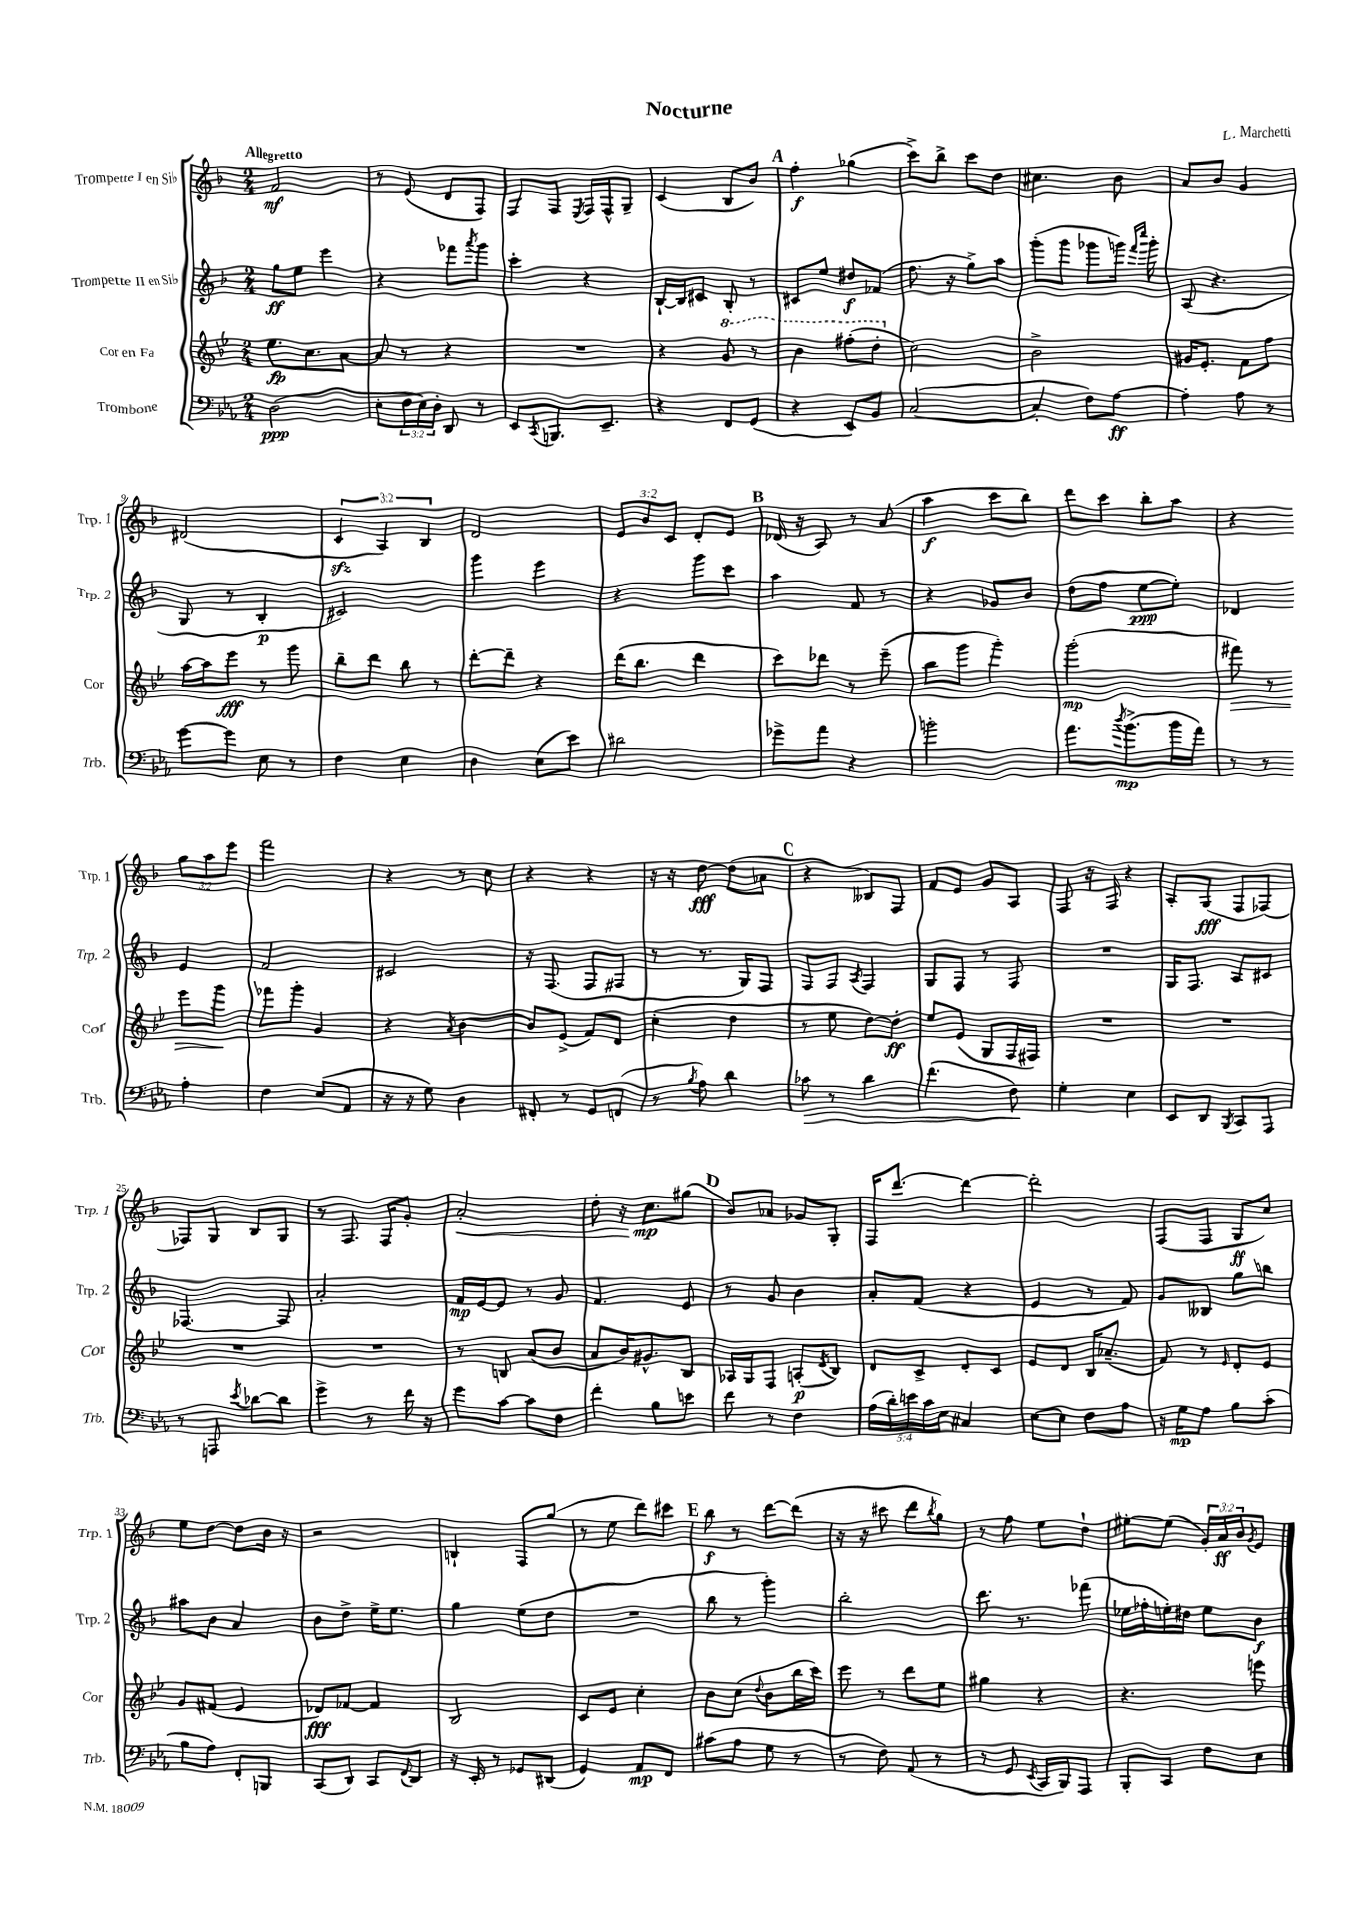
\header { title = "Nocturne" composer = "L. Marchetti" }
<<
\new StaffGroup <<
\new Staff = "s0" \with { instrumentName = "Trompette I en Sib" shortInstrumentName = "Trp. 1" } {
    \clef treble \key f \major \numericTimeSignature \time 2/4 \override Staff.TupletNumber.text = #tuplet-number::calc-fraction-text \tempo "Allegretto"
    f'2\mf |
    r8 e'8( d'8 f8) |
    f8 f8 \acciaccatura { e8 } f16 f16-^ g8-- |
    c'4( bes8 bes'8) |
    \mark \markup { \bold "A" } f''4-.\f ges''4( |
    c'''8->) bes''8-> c'''8 d''8 |
    cis''4. bes'8 |
    a'8 bes'8 g'4 |
    dis'2( |
    \tuplet 3/2 { c'4\sfz a4) bes4 } |
    d'2 |
    \tuplet 3/2 { e'8 bes'8 c'8 } d'8-. e'8 |
    \mark \markup { \bold "B" } des'16( r16 a8) r8 a'8( |
    a''4\f c'''8 bes''8) |
    d'''8 c'''8 bes''8-. a''8 |
    r4 \tuplet 3/2 { g''8 a''8 e'''8 } |
    f'''2 |
    r4 r8 c''8 |
    r4 r4 |
    r16 r16 d''8~\fff d''8( aes'8 |
    \mark \markup { \bold "C" } r4 beses8) f8 |
    f'8 e'8 g'8 a8 |
    f8 r16 f16 r4 |
    a8-. g8\fff( f8 fes8~) |
    fes8 g8 bes8 g8 |
    r8 f8. f16 g'8-. |
    a'2-.\< |
    d''8-. r16 c''8.\mp\! gis''8( |
    \mark \markup { \bold "D" } bes'8) aes'8 ges'8 g8-. |
    f16 d'''8.~ d'''4~ |
    d'''2-. |
    f8( f8 g8\ff c''8) |
    e''8 d''8~ d''8 bes'16 r16 |
    r2 |
    b4-! f8 g''8( |
    r8 e''8 d'''8) cis'''8 |
    \mark \markup { \bold "E" } bes''8\f r8 d'''8~ d'''8( |
    r16 r16 cis'''8 d'''8 \acciaccatura { bes''8 } g''8) |
    r8 f''8 e''8 d''8-! |
    eis''8~-. eis''8( \tuplet 3/2 { g'16-.) a'16\ff bes'16 } \acciaccatura { g'8 } e'8 \bar "|." |
}
\new Staff = "s1" \with { instrumentName = "Trompette II en Sib" shortInstrumentName = "Trp. 2" } {
    \clef treble \key f \major \numericTimeSignature \time 2/4
    g''8\ff e''8 e'''4 |
    r4 fes'''8 \acciaccatura { a'''8 } g'''8 |
    c'''4-. r4 |
    bes16~-! bes16 cis'8 bes8-. r8 |
    \mark \markup { \bold "A" } cis'8 e''8 dis''8\f fes'8( |
    f''8. r16 g''8->) a''8 |
    g'''8-.( g'''8 ges'''8 g'''16) \grace { f'''16 c''''16 } g'''16-. |
    a8( r4. |
    g8 r8 bes4-.\p |
    cis'2) |
    g'''4 e'''4 |
    r4 g'''8 c'''8 |
    \mark \markup { \bold "B" } a''4 f'8 r8 |
    r4 ges'8 bes'8 |
    d''8( f''8 e''8~\ppp e''8-.) |
    des'4 e'4 |
    f'2 |
    cis'2 |
    r16 f8.( f8 fis8 |
    r8 r8. g16) f8 |
    \mark \markup { \bold "C" } f8 f8 \acciaccatura { a8 } f4 |
    g8 f8 r8 f8 |
    R2 |
    g16 f8. a8 cis'8 |
    fes4.~ fes8 |
    a'2-. |
    f'16\mp e'16~ e'8 r8 g'8 |
    f'4. e'8 |
    \mark \markup { \bold "D" } r8 g'8 bes'4 |
    a'8-. f'8( r4 |
    e'4 r8 f'8) |
    g'8 beses8 g''8 b''8 |
    ais''8 bes'8 a'4 |
    bes'8 d''8-> e''16-> e''8. |
    g''4 e''8( d''8 |
    R2 |
    \mark \markup { \bold "E" } bes''8 r8 g'''4-.) |
    bes''2-. |
    d'''8. r8. fes'''8( |
    ees''16 fes''16-. e''16-.) dis''16 e''8 bes'8\f \bar "|." |
}
\new Staff = "s2" \with { instrumentName = "Cor en Fa" shortInstrumentName = "Cor" } {
    \clef treble \key bes \major \numericTimeSignature \time 2/4
    ees''8.\fp c''8. a'8~ |
    a'8 r8 r4 |
    R2 |
    r4 \ottava #1 g''8 r8 |
    \mark \markup { \bold "A" } bes''4 fis'''8-.( d'''8-. \ottava #0 |
    c''2) |
    bes'2-> |
    gis'16 ees'8.-. f'8 f''8 |
    a''16~ a''16 ees'''8\fff r8 g'''8 |
    bes''8-- d'''8 bes''8 r8 |
    d'''8~-. d'''8-- r4 |
    d'''16( bes''8. d'''4 |
    \mark \markup { \bold "B" } c'''8) des'''8 r8 ees'''8--( |
    bes''8 g'''8 g'''4-.) |
    g'''2-.\mp( |
    fis'''8\>) r8 ees'''8 g'''8\! |
    fes'''8 g'''8-. g'4 |
    r4 \acciaccatura { a'8 } bes'4~ |
    bes'8 ees'8->( f'8) d'8 |
    c''4-.( d''4 |
    \mark \markup { \bold "C" } r8 ees''8 d''8~) d''8-.\ff |
    ees''8 ees'8( g8 f16 fis16) |
    R2 |
    R2 |
    R2 |
    R2 |
    r8 b8 a'8( bes'8 |
    a'8 bes'16) gis'8.-^ bes8 |
    \mark \markup { \bold "D" } aes16 g16 f8 a8-.\p( \acciaccatura { d'8 } bes8) |
    d'8 c'8-> d'8-. c'8 |
    ees'8 d'8 bes16 aes'8.--( |
    f'8) r8 \grace { ees'16 } d'8-. ees'8 |
    g'8 fis'8( ees'4 |
    des'8\fff) fes'8~ fes'4 |
    bes2 |
    c'8 ees'8 c''4-. |
    \mark \markup { \bold "E" } bes'8 c''8( \appoggiatura { d''8 } bes'8 bes''16 c'''16) |
    ees'''8 r8 d'''8 ees''8 |
    gis''4 r4 |
    r4. e'''8 \bar "|." |
}
\new Staff = "s3" \with { instrumentName = "Trombone" shortInstrumentName = "Trb." } {
    \clef bass \key ees \major \numericTimeSignature \time 2/4 \override Staff.TupletNumber.text = #tuplet-number::calc-fraction-text
    d2\ppp( |
    ees8-. \tuplet 3/2 { f16 ees16) d16-. } d,8 r8 |
    ees,8 \acciaccatura { c,8 } b,,8. ees,8.-- |
    r4 f,8 g,8( |
    \mark \markup { \bold "A" } r4 ees,8) bes,8 |
    c2~( |
    c4-. f8) aes8~\ff |
    aes4-. aes8 r8 |
    g'8~ g'8 ees8 r8 |
    f4 ees4 |
    d4 ees8( ees'8) |
    dis'2 |
    \mark \markup { \bold "B" } ges'8-> aes'8 r4 |
    b'2-. |
    aes'8. \acciaccatura { d''8 } bes'8.->\mp( bes'16 aes'16) |
    r8 r8 aes4-. |
    f4 ees8( aes,8 |
    r16 r16 g8) d4 |
    fis,8-. r8 g,8 f,8( |
    r8 \acciaccatura { bes8 } aes8) d'4 |
    \mark \markup { \bold "C" } ces'8\> r8 d'4 |
    f'4.( f8\!) |
    g4-. ees4 |
    ees,8 d,8 \acciaccatura { bes,,8 } c,8 aes,,8 |
    r8 a,,8 \acciaccatura { ees'8 } des'8~ des'8 |
    g'4-> r8 f'16 r16 |
    g'8 c'8~ c'8 f8 |
    f'4-. bes8 e'8 |
    \mark \markup { \bold "D" } f'8 r8 f4 |
    \tuplet 5/4 { aes16( d'16-.) e'16 c'16 ees16 } cis4 |
    ees8~ ees8 f8 aes8 |
    r16 g16\mp aes8 bes8 c'8-.( |
    bes8 aes8) f,8-. b,,8 |
    c,8( d,8) c,8 \appoggiatura { f,8 } d,8 |
    r16 ees,16-. r8 ges,8 dis,8( |
    g,4) aes,8\mp f,8 |
    \mark \markup { \bold "E" } cis'8( aes8 g8 r8 |
    r8 f8) aes,8( r8 |
    r8 g,8 \acciaccatura { ees,8 } c,16 bes,,16) aes,,8 |
    bes,,8-. c,8 f8 ees8 \bar "|." |
}
>>
>>
